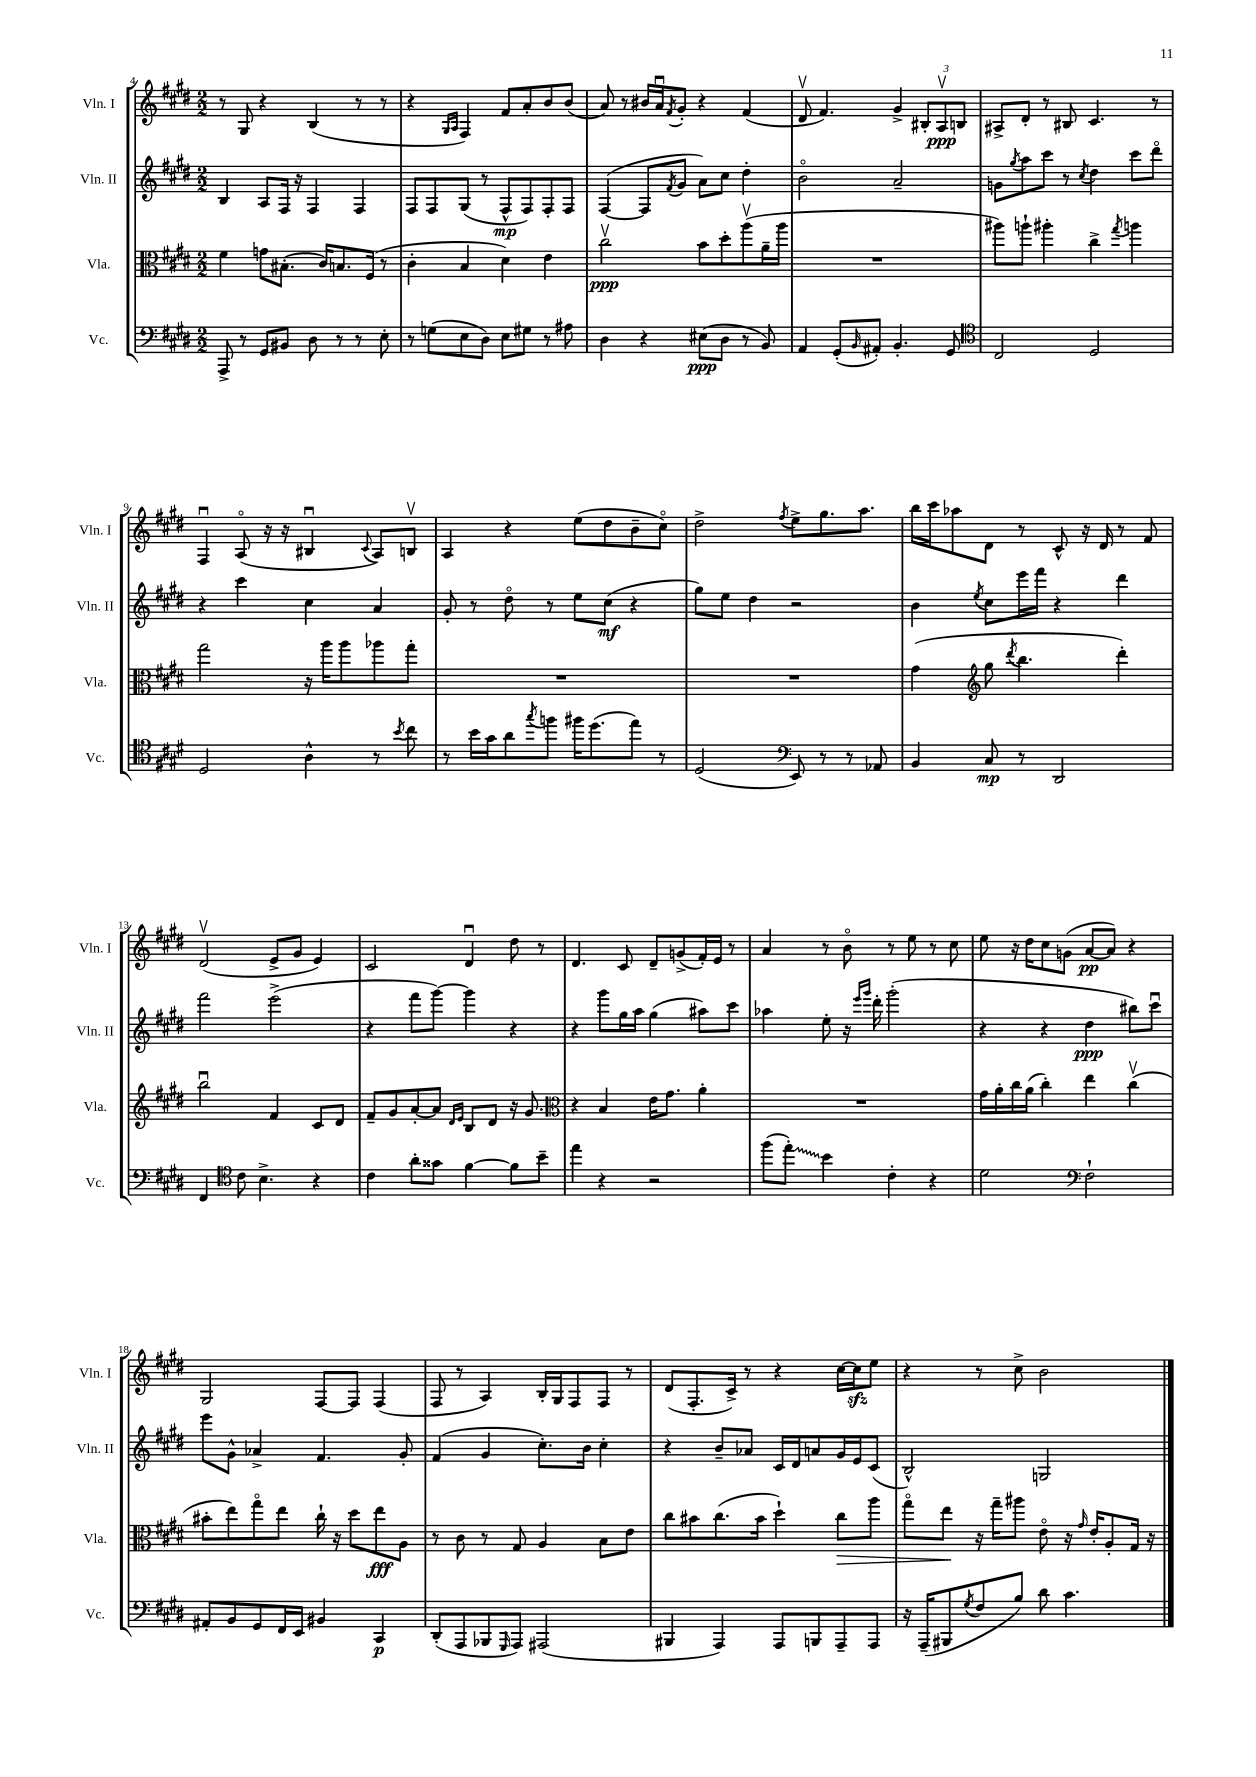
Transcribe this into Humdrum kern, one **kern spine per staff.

**kern	**kern	**kern	**kern
*staff4	*staff3	*staff2	*staff1
*clefF4	*clefC3	*clefG2	*clefG2
*k[f#c#g#d#]	*k[f#c#g#d#]	*k[f#c#g#d#]	*k[f#c#g#d#]
*M2/2	*M2/2	*M2/2	*M2/2
8AAA^/	4f#\	4B/	8r
8r	.	.	8G#/
8GG#/L	8g\L	8A/L	4r
8BB#/J	(8.B#'\J	16F#/Jk	.
.	.	16r	.
8D#\	.	4F#/	(4B/
.	16c#/LK)	.	.
8r	8.B/	.	.
8r	.	4F#/	8r
.	(16F#/Jk	.	.
8E'\	8r	.	8r
=	=	=	=
8r	4c#'\	8F#/L	4r
(8G\L	.	8F#/	.
.	.	.	16qqG#/LL
.	.	.	16qqA/JJ
8E\	4B/	(8G#/J	4F#/)
8D#\J)	.	8r	.
8E\L	4d#\)	8F#^^/L	8f#/L
8G#\J	.	8F#/)	8a'/
8r	4e\	8F#'/	8b/
8A#\	.	8F#/J	(8b/J
=	=	=	=
4D#\	2cc#v\	([4F#/	8a/)
.	.	.	8r
4r	.	8F#/]L	16b#/LL
.	.	.	16au/J
.	.	8qf#/	8qf#/
.	.	8g#/J	8g#'/J
(8E#\L	8b\L	8a\L)	4r
8D#\J	8dd#'\	8cc#\J	.
8r	(8aav\	4dd#'\	(4f#/
8BB/)	16a~\L	.	.
.	16aa\JJ	.	.
=	=	=	=
4AA/	1r	2bo\	8d#v/
.	.	.	4.f#/)
(8GG#'/L	.	.	.
16qqBB/	.	.	.
8AA#'/J)	.	.	.
4.BB'/	.	2a~/	4g#^/
.	.	.	12B#'/L
.	.	.	12Av/
8GG#/	.	.	.
.	.	.	12B/J
=	=	=	=
*clefC4	*	*	*
2C#/	8aa#\L)	8g\L	8A#^/L
.	.	8qgg#/	.
.	8aa`\J	8aa\	8d#'/J
.	4aa#'\	8ccc#\J	8r
.	.	8r	8B#/
.	.	8qcc#/	.
2D#/	4cc#^\	4dd#\	4.c#/
.	8qgg#/	.	.
.	4aa\	8ccc#\L	.
.	.	8ddd#o\J	8r
=	=	=	=
2D#/	2gg#\	4r	4F#u/
.	.	4ccc#\	(8Ao/
.	.	.	16r
.	.	.	16r
4A^^\	16r	4cc#\	4B#u/
.	16aa\LK	.	.
.	8aa\	.	.
.	.	.	8qqc#/
8r	8aa-\	4a/	8A/L)
8qb/	.	.	.
8cc#\	8gg#'\J	.	8Bv/J
=	=	=	=
8r	1r	8g#'/	4A/
16b\LL	.	8r	.
16g#\J	.	.	.
8a\	.	8dd#o\	4r
8qgg#/	.	.	.
8ff\J	.	8r	.
16ff#\LK	.	8ee\L	(8ee\L
(8.dd#\	.	.	.
.	.	(8cc#\J	8dd#\
8ee\J)	.	4r	8b~\
8r	.	.	8cc#o\J)
=	=	=	=
(2D#/	1r	8gg#\L)	2dd#^\
.	.	8ee\J	.
.	.	4dd#\	.
*clefF4	*	*	*
.	.	.	8qff#/
8EE/)	.	2r	8ee^\L
8r	.	.	8.gg#\
8r	.	.	.
.	.	.	8.aa\J
8AA-/	.	.	.
=	=	=	=
4BB/	(4g#\	4b\	16bb\LL
.	.	.	16ccc#\J
.	.	.	8aa-\
*	*clefG2	*	*
.	.	8qee/	.
8C#/	8gg#\	8cc#\L	8d#\J
.	8qddd#/	.	.
8r	4.bb\	16eee\L	8r
.	.	16fff#\JJ	.
2DD#/	.	4r	8c#^^/
.	.	.	16r
.	.	.	16d#/
.	4ddd#'\)	4ddd#\	8r
.	.	.	8f#/
=	=	=	=
4FF#/	2bbu\	2fff#\	(2d#v/
*clefC4	*	*	*
8c#\	.	.	.
4.B^\	.	.	.
.	4f#/	(2eee^\	8e^/L
.	.	.	8g#/J
4r	8c#/L	.	4e/)
.	8d#/J	.	.
=	=	=	=
4c#\	8f#~/L	4r	2c#/
.	8g#/	.	.
8a'\L	[8a'/	8fff#\L	.
8g##\J	8a/]J	[8ggg#\J)	.
.	16qqd#/LL	.	.
.	16qqe/JJ	.	.
[4f#\	8B/L	4ggg#\]	4d#u/
.	8d#/J	.	.
8f#\]L	16r	4r	8dd#\
.	8.g#/	.	.
8b~\J	.	.	8r
=	=	=	=
*	*clefC3	*	*
4ee\	4r	4r	4.d#/
4r	4B/	8ggg#\L	.
.	.	16gg#\L	8c#/
.	.	16aa\JJ	.
2r	16e\LK	(4gg#\	8d#~/L
.	8.g#\J	.	.
.	.	.	(8g^/
.	4a'\	8aa#\L)	16f#'/L)
.	.	.	16e/JJ
.	.	8ccc#\J	8r
=	=	=	=
(8ff#\L	1r	4aa-\	4a/
8ee'\J)	.	.	.
4b\	.	8ee'\	8r
.	.	16r	8bo\
.	.	16qqeee/LL	.
.	.	16qqggg#/JJ	.
.	.	16ddd#'\	.
4c#'\	.	(2ggg#'\	8r
.	.	.	8ee\
4r	.	.	8r
.	.	.	8cc#\
=	=	=	=
2d#\	16g#\LL	4r	8ee\
.	16a'\	.	.
.	16cc#\	.	16r
.	(16a\JJ	.	16dd#\LK
.	4cc#'\)	4r	8cc#\
.	.	.	(8g\J
*clefF4	*	*	*
2F#`\	4ee\	4dd#\	[8a/L
.	.	.	8a/]J)
.	(4cc#v\	8bb#\L)	4r
.	.	8ccc#u\J	.
=	=	=	=
8AA#'/L	8b#'\L	8eee\L	2G#/
8BB/	8ee\)	8g#^^\J	.
8GG#/	8gg#o\	4a-^/	.
16FF#/L	8ee\J	.	.
16EE/JJ	.	.	.
4BB#/	16cc#`\	4.f#/	[8F#/L
.	16r	.	.
.	8dd#\L	.	8F#/]J
4CC#/	8ee\	.	(4F#/
.	8A\J	8g#'/	.
=	=	=	=
(8DD#'/L	8r	(4f#/	8F#/
8AAA/	8c#\	.	8r
8BBB-/	8r	4g#/	4A/)
16qqGGG#/	.	.	.
8AAA/J)	8G#/	.	.
(2AAA#/	4A/	8.cc#'\L)	16B'/LL
.	.	.	16G#/J
.	.	.	8F#/
.	.	16b\Jk	.
.	8B\L	4cc#'\	8F#/J
.	8e\J	.	8r
=	=	=	=
4BBB#/	8cc#\L	4r	(8d#/L
.	8b#\	.	8.F#'/
4AAA/)	(8.cc#\	8b~/L	.
.	.	.	16c#^/Jk)
.	.	8a-/J	8r
.	16b#\Jk	.	.
8AAA/L	4dd#`\)	16c#/LL	4r
.	.	16d#/J	.
8BBB/	.	8a/	.
8AAA~/	8cc#\L	16g#/L	[16cc#\LL
.	.	16e/J	16cc#\]J
8AAA/J	8aa\J	(8c#/J	8ee\J
=	=	=	=
16r	8gg#o\L	2B^^/)	4r
(16AAA~/LK	.	.	.
8BBB#/	8ee\J	.	.
8qG#/	.	.	.
8F#/	16r	.	8r
.	16gg#~\LK	.	.
8B/J)	8aa#\J	.	8cc#^\
8d#\	8eo\	2G/	2b\
4.c#\	16r	.	.
.	16qqg#/	.	.
.	16e'/LK	.	.
.	8A'/	.	.
.	16G#/Jk	.	.
.	16r	.	.
==	==	==	==
*-	*-	*-	*-
